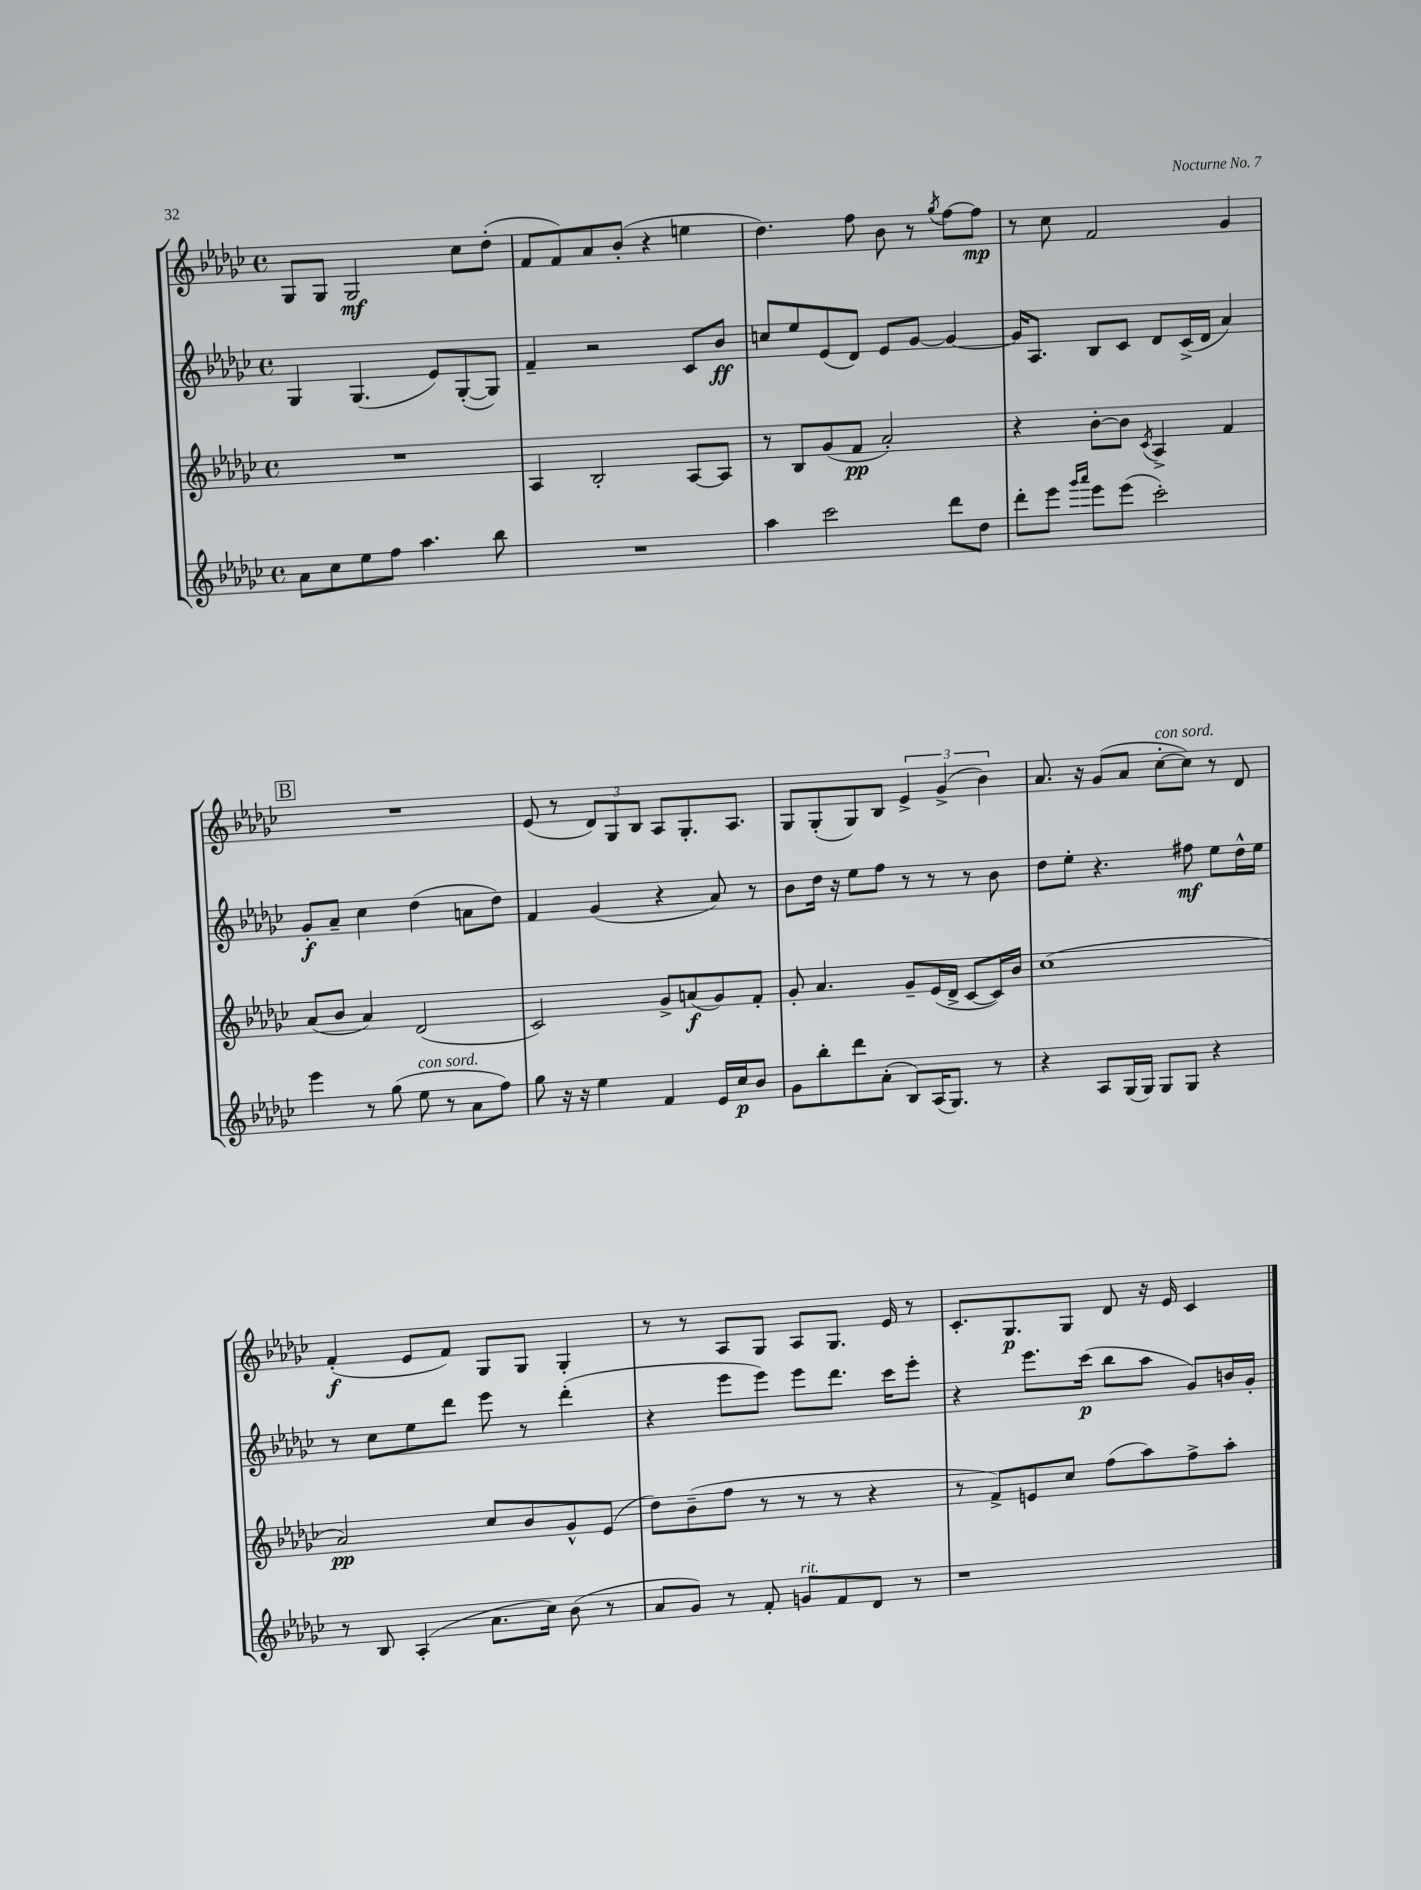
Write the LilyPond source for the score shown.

<<
\new StaffGroup <<
\new Staff = "s0" {
    \clef treble \key ges \major \defaultTimeSignature \time 4/4
    ges8 ges8 ges2\mf ces''8 des''8-.( |
    f'8 f'8) aes'8 bes'8-.( r4 e''4 |
    des''4.) f''8 bes'8 r8 \acciaccatura { ges''8 } f''8~ f''8\mp |
    r8 ces''8 f'2 ges'4 |
    \mark \markup { \box "B" } R1 |
    ees'8( r8 \tuplet 3/2 { des'8) ges8 bes8 } aes8 ges8.-. aes8. |
    ges8 ges8-.( ges8) bes8 \tuplet 3/2 { ees'4-> ges'4->( bes'4) } |
    aes'8. r16 ges'8( aes'8 ces''8~-.^\markup { \italic "con sord." } ces''8) r8 des'8 |
    f'4-.\f( ees'8 f'8) ges8 ges8 ges4-. |
    r8 r8 aes8 ges8 aes8 ges8. ees'16 r8 |
    ces'8.-. ges8.\p ges8 des'8 r16 ees'16 ces'4 \bar "|." |
}
\new Staff = "s1" {
    \clef treble \key ges \major \defaultTimeSignature \time 4/4
    ges4 ges4.( ees'8) ges8~-.( ges8) |
    f'4-- r2 ces'8 bes'8\ff |
    c''8 ees''8 ees'8( des'8) ees'8 ges'8~ ges'4~ |
    ges'16 aes8. bes8 ces'8 des'8 ces'16->( des'16 aes'4) |
    \mark \markup { \box "B" } ges'8-.\f aes'8-- ces''4 des''4( a'8 des''8) |
    f'4 ges'4( r4 aes'8) r8 |
    bes'8 des''16 r16 ees''8 f''8 r8 r8 r8 bes'8 |
    des''8 ees''8-. r4. fis''8\mf ees''8 des''16-^ ees''16 |
    r8 ces''8 ees''8 des'''8 ees'''8 r8 des'''4-.( |
    r4 ees'''8 ees'''8) ees'''8 des'''8. ces'''16 ees'''8-. |
    r4 ees'''8. ces'''16\p( bes''8 aes''8 ges'8) b'16 ges'16-. \bar "|." |
}
\new Staff = "s2" {
    \clef treble \key ges \major \defaultTimeSignature \time 4/4
    R1 |
    aes4 bes2-. aes8~ aes8 |
    r8 bes8 ges'8( f'8\pp aes'2-.) |
    r4 bes'8~-. bes'8 \acciaccatura { ces'8 } aes4-> f'4 |
    \mark \markup { \box "B" } aes'8( bes'8 aes'4) des'2( |
    ces'2) ges'8-> a'8\f( ges'8) f'8-. |
    ges'8-. aes'4. ges'8-- ees'16( des'16-> ces'8~ ces'16) bes'16 |
    ces''1( |
    aes'2\pp) ces''8 bes'8 ges'8-^ ees'8( |
    des''8) bes'8--( f''8 r8 r8 r8 r4 |
    r8 f'8->) e'8 ces''8 f''8( aes''8) f''8-> aes''8-. \bar "|." |
}
\new Staff = "s3" {
    \clef treble \key ges \major \defaultTimeSignature \time 4/4
    aes'8 ces''8 ees''8 f''8 aes''4. bes''8 |
    R1 |
    aes''4 ces'''2 des'''8 des''8 |
    des'''8-. ees'''8 \grace { ges'''16 aes'''16 } ees'''8 ees'''8( ces'''2-.) |
    \mark \markup { \box "B" } ees'''4 r8 ges''8( ees''8^\markup { \italic "con sord." } r8 aes'8 f''8) |
    ges''8 r16 r16 ees''4 f'4 ees'16 ces''16\p bes'8 |
    ges'8 bes''8-. des'''8 aes'8-.( bes8) aes16( ges8.) r8 |
    r4 aes8 ges16( ges16) ges8 ges8 r4 |
    r8 bes8 aes4-.( aes'8. ces''16) bes'8( r8 |
    aes'8 ges'8) r8 f'8-. g'8^\markup { \italic "rit." } f'8 des'8 r8 |
    r1 \bar "|." |
}
>>
>>
\layout { \context { \Score \remove "Bar_number_engraver" } }
